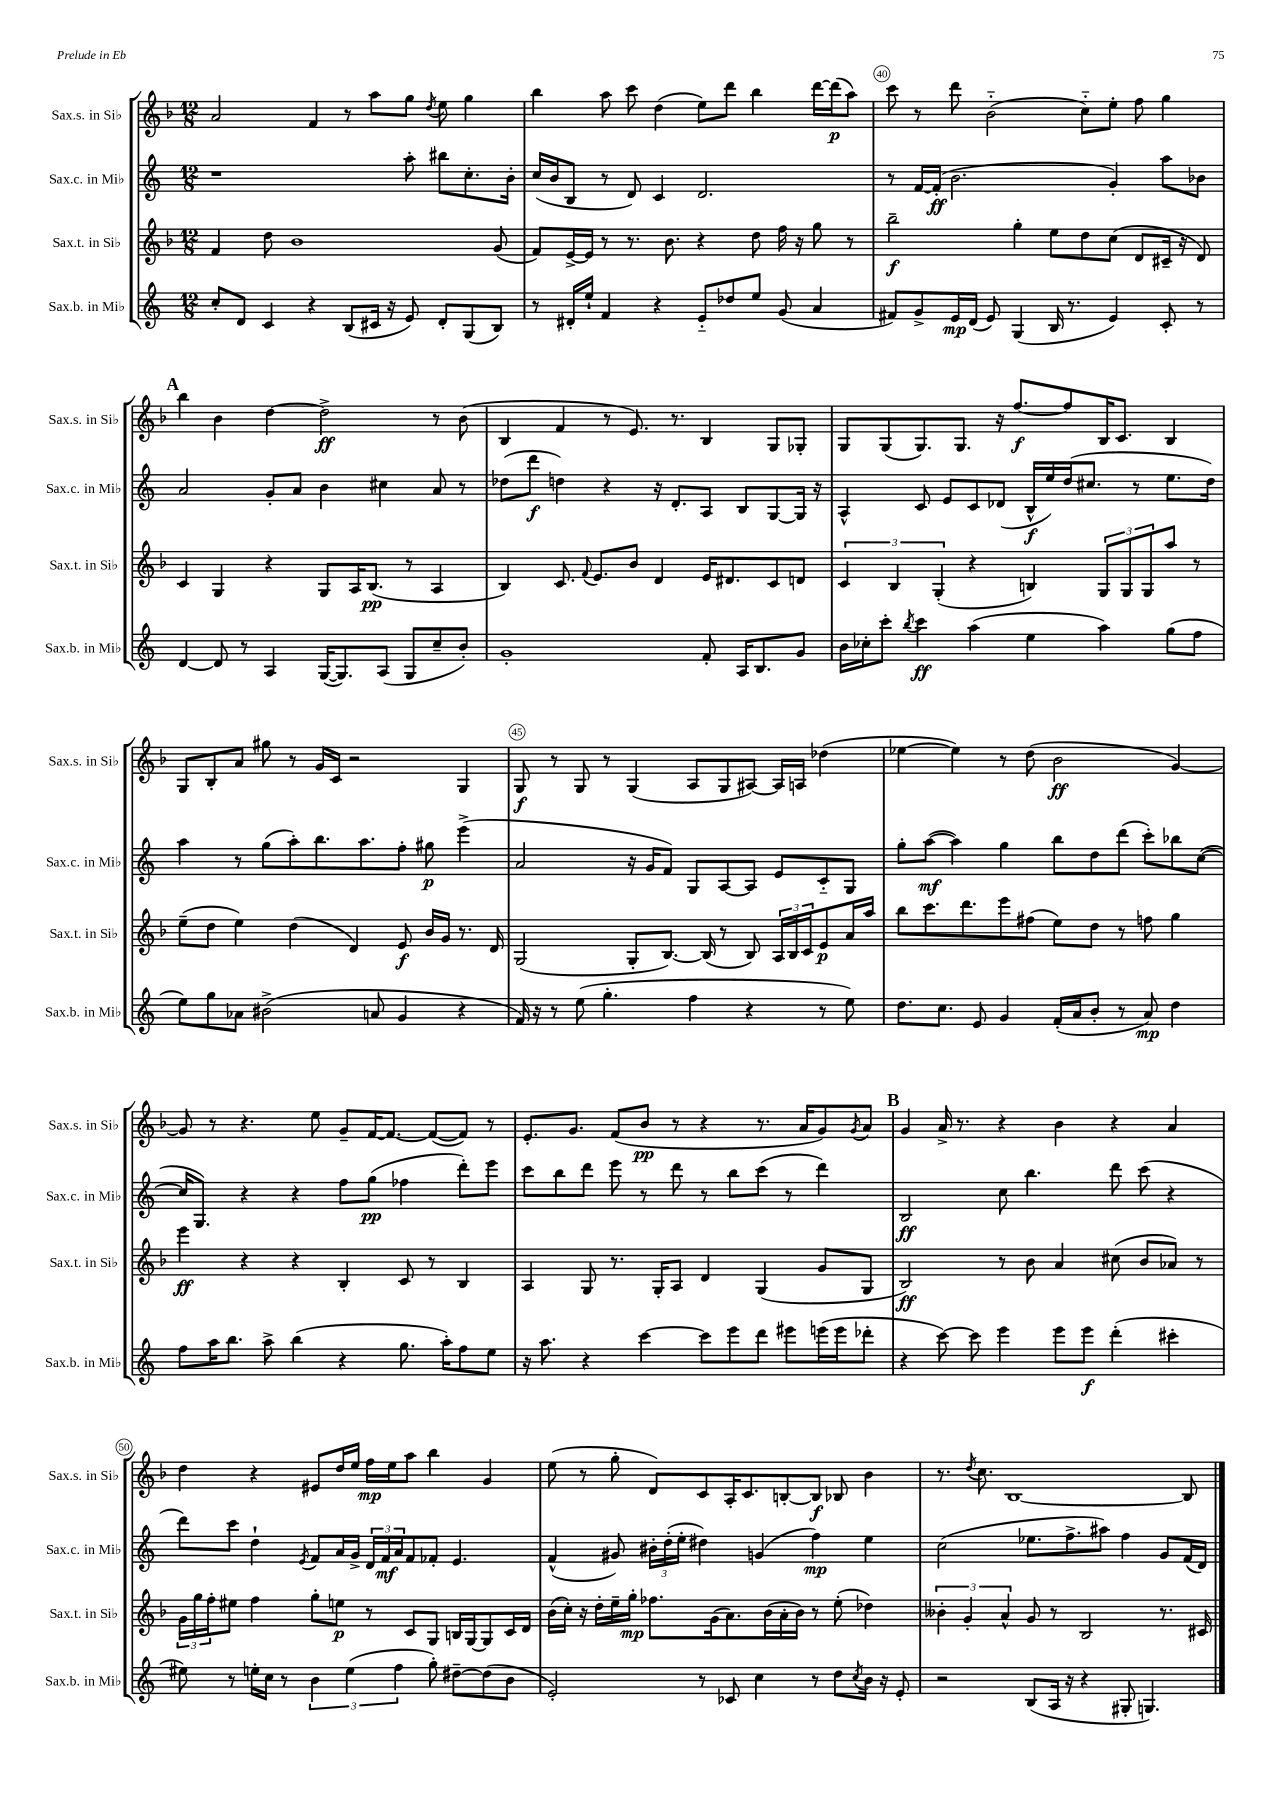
<<
\new StaffGroup <<
\new Staff = "s0" \with { instrumentName = "Sax.s. in Sib" shortInstrumentName = "Sax.s. in Sib" } {
    \clef treble \key f \major \numericTimeSignature \time 12/8
    a'2 f'4 r8 a''8 g''8 \acciaccatura { d''8 } e''8 g''4 |
    bes''4 a''8 c'''8 d''4( e''8) d'''8 bes''4 d'''16~ d'''16\p( a''8) |
    c'''8 r8 d'''8 bes'2-_( c''8-_) e''8-. f''8 g''4 |
    \mark \markup { \bold "A" } bes''4 bes'4 d''4~ d''2->\ff r8 bes'8( |
    bes4 f'4 r8 e'8.) r8. bes4 g8 ges8-. |
    g8 g8( g8.) g8. r16 f''8.~\f f''8 bes16 c'8. bes4 |
    g8 bes8-. a'8 gis''8 r8 g'16 c'16 r2 g4 |
    g8\f r8 g8 r8 g4( a8 g8 ais8~) ais16 a16 des''4( |
    ees''4~ ees''4) r8 d''8( bes'2\ff g'4~) |
    g'8 r8 r4. e''8 g'8-- f'16~ f'8.~ f'8~( f'8) r8 |
    e'8.-. g'8. f'8( bes'8\pp r8 r4 r8. a'16 g'8) \acciaccatura { g'8 } a'8 |
    \mark \markup { \bold "B" } g'4 a'16-> r8. r4 bes'4 r4 a'4 |
    d''4 r4 eis'8 d''16 e''16 f''16\mp e''16 a''8 bes''4 g'4 |
    e''8( r8 g''8-. d'8) c'8 a16-. c'8. b8~-. b8\f bes8 bes'4 |
    r8. \acciaccatura { d''8 } c''8. bes1~ bes8 \bar "|." |
}
\new Staff = "s1" \with { instrumentName = "Sax.c. in Mib" shortInstrumentName = "Sax.c. in Mib" } {
    \clef treble \key c \major \numericTimeSignature \time 12/8
    r1 a''8-. bis''8 c''8.-. b'16-. |
    c''16( b'16 b8 r8 d'8) c'4 d'2. |
    r8 f'16~ f'16-.\ff( b'2. g'4-.) a''8 bes'8 |
    \mark \markup { \bold "A" } a'2 g'8-. a'8 b'4 cis''4 a'8 r8 |
    des''8( d'''8\f d''4) r4 r16 d'8.-. a8 b8 g8~ g16 r16 |
    a4-^ c'8 e'8 c'8 des'8( b16-^\f e''16) d''16( cis''8. r8 e''8. d''16) |
    a''4 r8 g''8( a''8-.) b''8. a''8. f''8-. gis''8\p e'''4->( |
    a'2 r16 g'16 f'8) g8 a8~ a8 e'8 c'8-_ g8 |
    g''8-. a''8~\mf( a''4) g''4 b''8 d''8 d'''8( c'''8-.) bes''8 c''8~( |
    c''16 g8.) r4 r4 f''8 g''8\pp( fes''4 d'''8-.) e'''8 |
    c'''8 b''8 d'''8 e'''8 r8 d'''8 r8 b''8 c'''8( r8 d'''4) |
    \mark \markup { \bold "B" } b2\ff c''8 b''4. d'''8 c'''8( r4 |
    d'''8) c'''8 d''4-! \acciaccatura { e'8 } f'8 a'16 g'16-> \tuplet 3/2 { d'16 f'16\mf a'16 } f'8 fes'8-. e'4. |
    f'4-^( gis'8) \tuplet 3/2 { bis'16-. d''16-.( e''16-. } dis''4) g'4( f''4\mp) e''4 |
    c''2( ees''8. f''8.-> ais''8) f''4 g'8 f'16( d'16) \bar "|." |
}
\new Staff = "s2" \with { instrumentName = "Sax.t. in Sib" shortInstrumentName = "Sax.t. in Sib" } {
    \clef treble \key f \major \numericTimeSignature \time 12/8
    f'4 d''8 bes'1 g'8( |
    f'8) e'16~-> e'16 r8 r8. bes'8. r4 d''8 f''16 r16 g''8 r8 |
    bes''2--\f g''4-. e''8 d''8 c''8( d'8 cis'16-- r16 d'8) |
    \mark \markup { \bold "A" } c'4 g4 r4 g8 a16 bes8.\pp( r8 a4 |
    bes4) c'8. \appoggiatura { f'8 } e'8. bes'8 d'4 e'16 dis'8. c'8 d'8 |
    \tuplet 3/2 { c'4 bes4 g4-.( } r4 b4) \tuplet 3/2 { g8 g8 g8 } a''8 r8 |
    e''8--( d''8 e''4) d''4( d'4) e'8\f bes'16 g'16 r8. d'16 |
    g2( g8-. bes8.~) bes16( r8 bes8) \tuplet 3/2 { a16 bes16 c'16 } e'8\p a'16 a''16 |
    bes''8 c'''8. d'''8. e'''8 fis''8( e''8) d''8 r8 f''8 g''4 |
    e'''4\ff r4 r4 bes4-. c'8 r8 bes4 |
    a4 g8 r8. g16-. a8 d'4 g4( g'8 g8 |
    \mark \markup { \bold "B" } bes2\ff) r8 bes'8 a'4 cis''8( bes'8 aes'8) r8 |
    \tuplet 3/2 { g'16 g''16 f''16-. } eis''8 f''4 g''8-. e''8\p r8 c'8 g8 b16 g16~ g8 c'16 d'16 |
    bes'16( c''16-.) r16 d''16-. e''16-- g''16-.\mp fes''8. g'16( a'8.) bes'16( a'16-. bes'16) r8 e''8-.( des''4) |
    \tuplet 3/2 { beses'4-. g'4-. a'4-^ } g'8 r8 bes2 r8. cis'16 \bar "|." |
}
\new Staff = "s3" \with { instrumentName = "Sax.b. in Mib" shortInstrumentName = "Sax.b. in Mib" } {
    \clef treble \key c \major \numericTimeSignature \time 12/8
    c''8-. d'8 c'4 r4 b8( cis'16 r16 e'8) d'8-. g8( b8) |
    r8 dis'16-. e''16-! f'4 r4 e'8-_ des''8 e''8 g'8( a'4 |
    fis'8) g'8-> e'16\mp d'16( e'8) g4( b16 r8. e'4) c'8-. r8 |
    \mark \markup { \bold "A" } d'4~ d'8 r8 a4 g16~( g8.) a8( g8 c''8-- b'8-.) |
    g'1-. f'8-. a16 b8. g'8 |
    b'16 ces''16-. c'''8-. \acciaccatura { b''8 } c'''4\ff a''4( e''4 a''4) g''8( f''8 |
    e''8) g''8 aes'8 bis'2->( a'8 g'4 r4 |
    f'16) r16 r8 e''8( g''4.-. f''4 r4 r8 e''8) |
    d''8. c''8. e'8 g'4 f'16-.( a'16 b'8-. r8 a'8\mp) d''4 |
    f''8 a''16 b''8. a''8-> b''4( r4 g''8. a''16-.) f''8 e''8 |
    r16 a''8. r4 c'''4~ c'''8 e'''8 d'''8 eis'''8 e'''16( e'''16 des'''8-. |
    \mark \markup { \bold "B" } r4 c'''8~) c'''8 e'''4 e'''8 e'''8\f d'''4-.( cis'''4-. |
    eis''8) r8 e''16-. c''16 r8 \tuplet 3/2 { b'4 e''4( f''4 } g''8-.) dis''8~-- dis''8( b'8 |
    e'2-.) r8 ces'8 c''4 r8 d''8 \acciaccatura { c''8 } b'16 r16 e'8-. |
    r2 b8( a16 r16 r4 gis8-. g4.) \bar "|." |
}
>>
>>
\layout { \context { \Score currentBarNumber = #38 \override BarNumber.break-visibility = ##(#f #t #t) barNumberVisibility = #(every-nth-bar-number-visible 5) \override BarNumber.stencil = #(make-stencil-circler 0.1 0.3 ly:text-interface::print) } }
